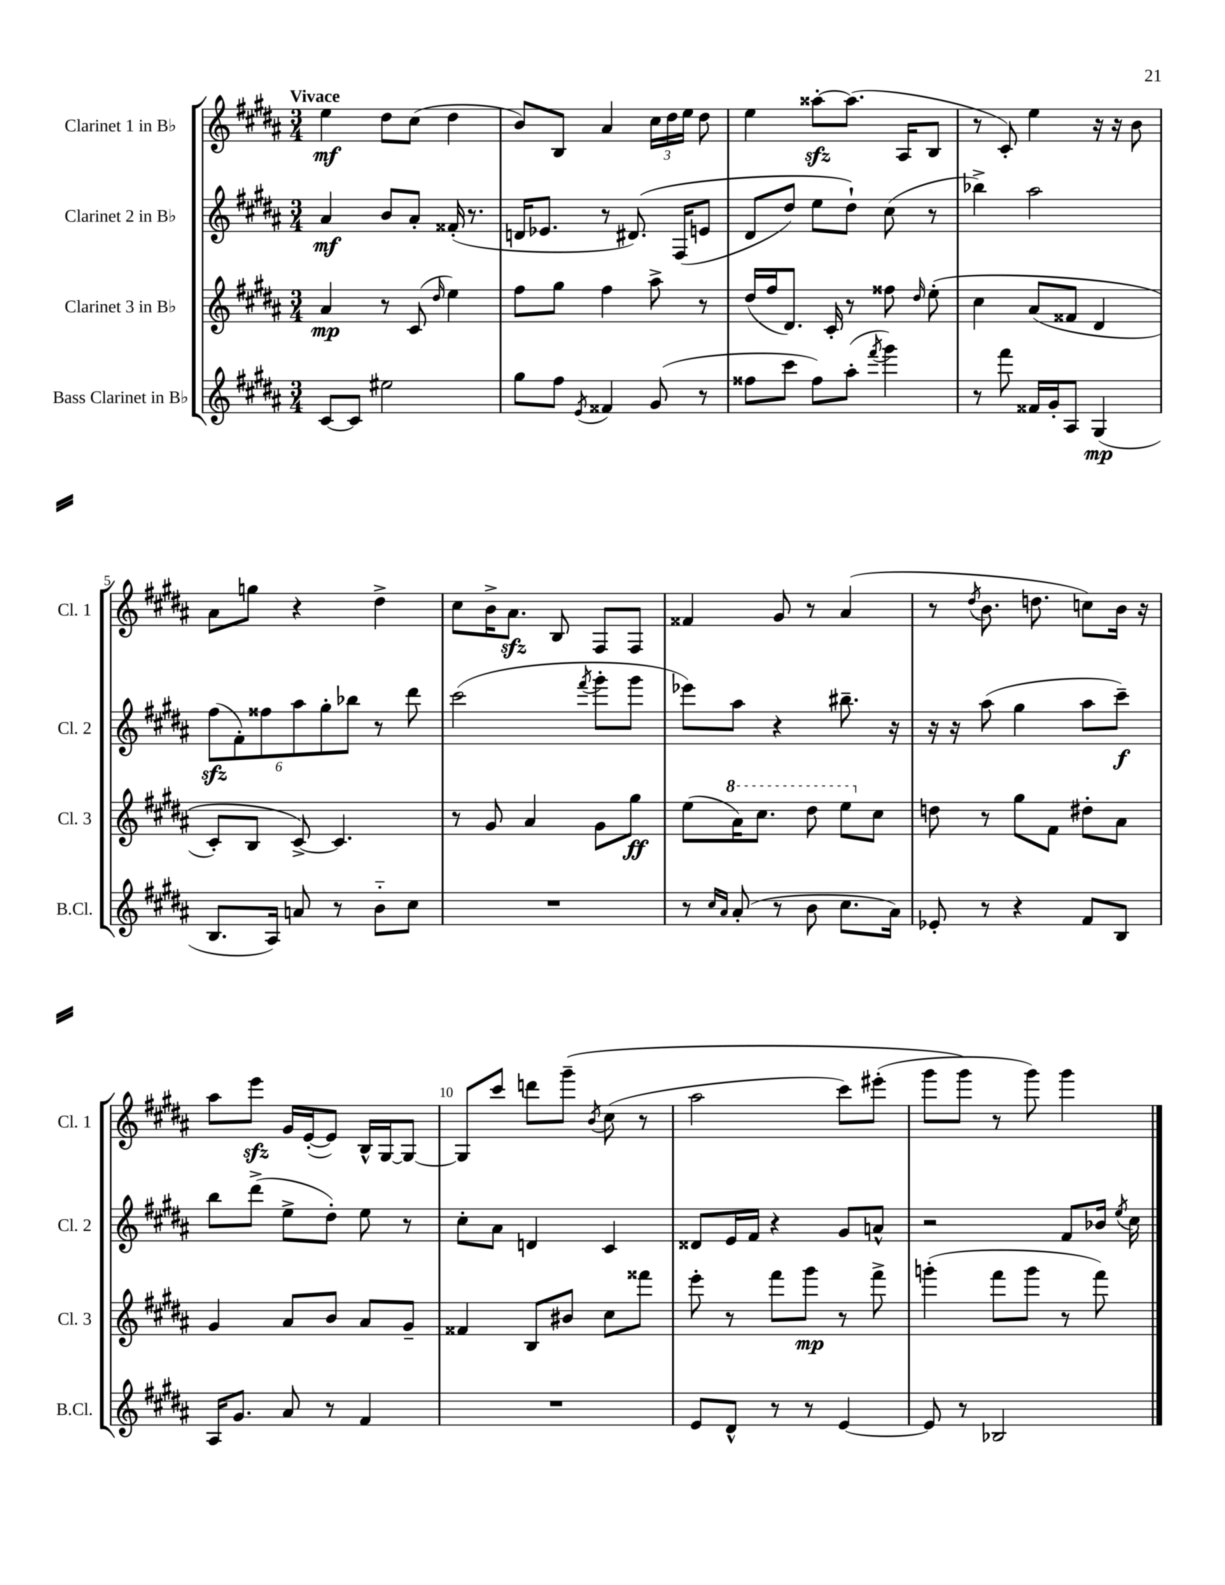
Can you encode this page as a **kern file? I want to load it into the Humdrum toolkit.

**kern	**dynam	**kern	**dynam	**kern	**dynam	**kern	**dynam
*part4	*part4	*part3	*part3	*part2	*part2	*part1	*part1
*staff4	*staff4	*staff3	*staff3	*staff2	*staff2	*staff1	*staff1
*I"Bass Clarinet in B♭	*	*I"Clarinet 3 in B♭	*	*I"Clarinet 2 in B♭	*	*I"Clarinet 1 in B♭	*
*I'B.Cl.	*	*I'Cl. 3	*	*I'Cl. 2	*	*I'Cl. 1	*
*clefG2	*	*clefG2	*	*clefG2	*	*clefG2	*
*k[f#c#g#d#a#]	*	*k[f#c#g#d#a#]	*	*k[f#c#g#d#a#]	*	*k[f#c#g#d#a#]	*
*M3/4	*	*M3/4	*	*M3/4	*	*M3/4	*
=1	=1	=1	=1	=1	=1	=1	=1
!	!	!	!	!	!	!LO:TX:a:B:t=Vivace	!
[8c#/L	.	4a#/	mp	4a#/	mf	4ee\	mf
8c#/J]	.	.	.	.	.	.	.
2ee#X\	.	8r	.	8b/L	.	8dd#\L	.
.	.	(8c#/	.	8a#'/J	.	(8cc#\J	.
.	.	16qqdd#/	.	.	.	.	.
.	.	4ee\)	.	(16f##X'/	.	4dd#\	.
.	.	.	.	8.r	.	.	.
=2	=2	=2	=2	=2	=2	=2	=2
8gg#\L	.	8ff#\L	.	16dn/KL	.	8b/L)	.
.	.	.	.	8.e-X/J	.	.	.
8ff#\J	.	8gg#\J	.	.	.	8B/J	.
8qe/	.	.	.	.	.	.	.
4f##X/	.	4ff#\	.	8r	.	4a#/	.
.	.	.	.	(8.d#X/)	.	.	.
(8g#/	.	8aa#^\	.	.	.	24cc#\LL	.
.	.	.	.	.	.	24dd#\	.
.	.	.	.	(16F#/KL	.	.	.
.	.	.	.	.	.	24ee\JJ	.
8r	.	8r	.	8en/J	.	8dd#\	.
=3	=3	=3	=3	=3	=3	=3	=3
8ff##X\L	.	(16dd#/LL	.	8d#/L	.	4ee\	.
.	.	16ff#/J	.	.	.	.	.
8ccc#\J	.	8.d#/J)	.	8dd#/J)	.	.	.
8ff##\L)	.	.	.	8ee\L	.	[8aa##Xzz'\L	.
.	.	16c#'/	.	.	.	.	.
(8aa#'\J	.	8r	.	8dd#`\J)	.	(8.aa##\J]	.
8qfff#/	.	.	.	.	.	.	.
4ggg#\)	.	8ff##X\	.	(8cc#\	.	.	.
.	.	.	.	.	.	16A#/KL	.
.	.	16qqdd#/	.	.	.	.	.
.	.	(8ee'\	.	8r	.	8B/J	.
=4	=4	=4	=4	=4	=4	=4	=4
8r	.	4cc#\	.	4bb-X^\)	.	8r	.
8fff#\	.	.	.	.	.	8c#'/)	.
16f##X/LL	.	(8a#/L	.	2aa#\	.	4ee\	.
16g#'/J	.	.	.	.	.	.	.
8A#/J	.	8f##X/J	.	.	.	.	.
(4G#/	mp	4d#/	.	.	.	16r	.
.	.	.	.	.	.	16r	.
.	.	.	.	.	.	8b\	.
!!LO:LB:g=z
=5	=5	=5	=5	=5	=5	=5	=5
8.B/L	.	8c#'/L)	.	(12ff#zz\L	.	8a#\L	.
.	.	.	.	12f#'\)	.	.	.
.	.	8B/J	.	.	.	8ggn\J	.
.	.	.	.	12ff##X\	.	.	.
16A#/Jk)	.	.	.	.	.	.	.
8an/	.	[8c#^/)	.	12aa#\	.	4r	.
.	.	.	.	12gg#'\	.	.	.
8r	.	4.c#/]	.	.	.	.	.
.	.	.	.	12bb-X\J	.	.	.
8b\L	.	.	.	8r	.	4dd#^\	.
8cc#\J	.	.	.	8ddd#\	.	.	.
=6	=6	=6	=6	=6	=6	=6	=6
2.r	.	8r	.	(2ccc#\	.	8cc#\L	.
.	.	8g#/	.	.	.	16b^\K	.
.	.	.	.	.	.	8.a#zz\J	.
.	.	4a#/	.	.	.	.	.
.	.	.	.	.	.	8B/	.
.	.	.	.	8qfff#/	.	.	.
.	.	8g#\L	.	8ggg#'\L	.	8F#/L	.
.	.	8gg#\J	ff	8ggg#\J	.	8F#/J	.
=7	=7	=7	=7	=7	=7	=7	=7
8r	.	(8ee\L	.	8eee-X\L)	.	4f##X/	.
16qqcc#/LL	.	.	.	.	.	.	.
16qqa#/JJ	.	.	.	.	.	.	.
*	*	*8va	*	*	*	*	*
(8a#'/	.	16aa#\K)	.	8aa#\J	.	.	.
.	.	8.ccc#\J	.	.	.	.	.
8r	.	.	.	4r	.	8g#/	.
8b\	.	8ddd#\	.	.	.	8r	.
8.cc#\L	.	8eee\L	.	8.bb#X~\	.	(4a#/	.
*	*	*X8va	*	*	*	*	*
.	.	8cc#\J	.	.	.	.	.
16a#\Jk)	.	.	.	16r	.	.	.
=8	=8	=8	=8	=8	=8	=8	=8
8e-X'/	.	8ddn\	.	16r	.	8r	.
.	.	.	.	16r	.	.	.
.	.	.	.	.	.	8qdd#/	.
8r	.	8r	.	(8aa#\	.	8.b\	.
4r	.	8gg#\L	.	4gg#\	.	.	.
.	.	.	.	.	.	8.ddn\	.
.	.	8f#\J	.	.	.	.	.
8f#/L	.	8dd#X'\L	.	8aa#\L	.	8ccn\L)	.
8B/J	.	8a#\J	.	8ccc#~\J)	f	16b\Jk	.
.	.	.	.	.	.	16r	.
!!LO:LB:g=z
=9	=9	=9	=9	=9	=9	=9	=9
16A#/KL	.	4g#/	.	8bb\L	.	8aa#\L	.
8.g#/J	.	.	.	.	.	.	.
.	.	.	.	(8ddd#^\J	.	8eeezz\J	.
8a#/	.	8a#/L	.	8ee^\L	.	16g#/LL	.
.	.	.	.	.	.	([16e'/J	.
8r	.	8b/J	.	8dd#'\J)	.	8e/J])	.
4f#/	.	8a#/L	.	8ee\	.	16B^^/LL	.
.	.	.	.	.	.	[16G#/J	.
.	.	8g#~/J	.	8r	.	8G#/J_	.
=10	=10	=10	=10	=10	=10	=10	=10
2.r	.	4f##X/	.	8cc#'\L	.	8G#/L]	.
.	.	.	.	8a#\J	.	8ccc#/J	.
.	.	8B/L	.	4dn/	.	8dddn\L	.
.	.	8b#X/J	.	.	.	(8ggg#~\J	.
.	.	.	.	.	.	8qb/	.
.	.	8cc#\L	.	4c#/	.	(8cc#\	.
.	.	8fff##X\J	.	.	.	8r	.
=11	=11	=11	=11	=11	=11	=11	=11
8e/L	.	8eee'\	.	8d##X/L	.	2aa#\	.
8d#^^/J	.	8r	.	16e/L	.	.	.
.	.	.	.	16f#/JJ	.	.	.
8r	.	8fff#\L	.	4r	.	.	.
8r	.	8ggg#\J	mp	.	.	.	.
[4e/	.	8r	.	8g#/L	.	8ccc#\L)	.
.	.	8fff#^\	.	8an^^/J	.	(8eee#X'\J	.
=12	=12	=12	=12	=12	=12	=12	=12
8e/]	.	(4gggn'\	.	2r	.	8ggg#\L	.
8r	.	.	.	.	.	8ggg#\J)	.
2B-X/	.	8fff#\L	.	.	.	8r	.
.	.	8ggg\J	.	.	.	8ggg#\)	.
.	.	8r	.	8f#/L	.	4ggg#\	.
.	.	8fff#\)	.	16b-X/Jk	.	.	.
.	.	.	.	8qee/	.	.	.
.	.	.	.	16cc#\	.	.	.
==	==	==	==	==	==	==	==
*-	*-	*-	*-	*-	*-	*-	*-
